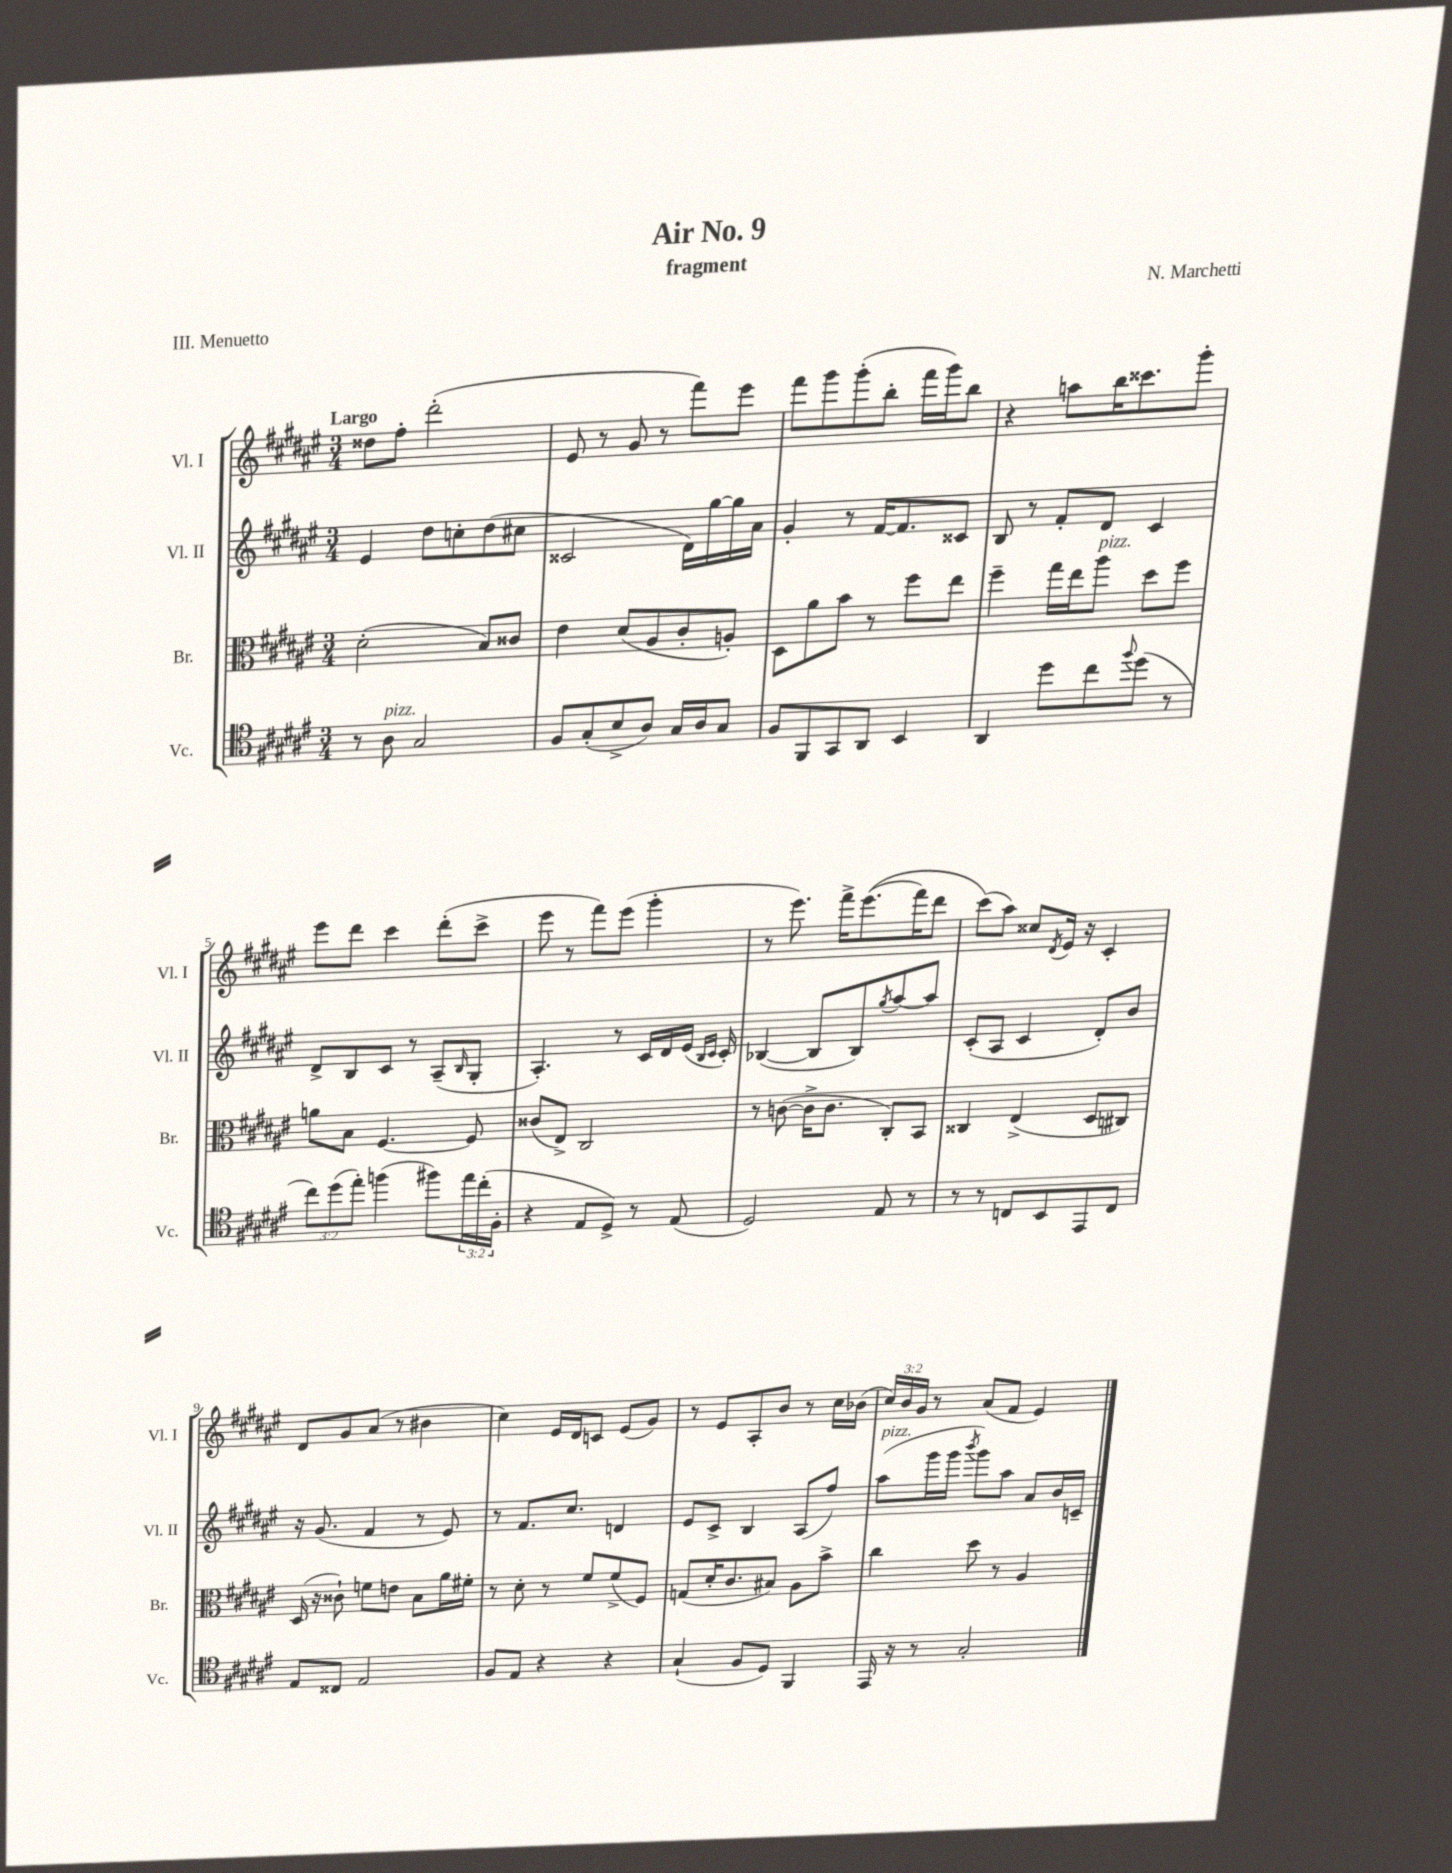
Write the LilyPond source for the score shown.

\header { title = "Air No. 9" composer = "N. Marchetti" subtitle = "fragment" piece = "III. Menuetto" }
<<
\new StaffGroup <<
\new Staff = "s0" \with { instrumentName = "Vl. I" shortInstrumentName = "Vl. I" } {
    \clef treble \key fis \major \numericTimeSignature \time 3/4 \override Staff.TupletNumber.text = #tuplet-number::calc-fraction-text \tempo "Largo"
    disis''8 fis''8-. dis'''2-.( |
    eis'8 r8 gis'8 r8 fis'''8) eis'''8 |
    fis'''8 gis'''8 gis'''8-.( b''8-. fis'''16 gis'''16) b''8 |
    r4 a''8 b''16 cisis'''8. gis'''8-. |
    eis'''8 dis'''8 cis'''4 dis'''8-.( cis'''8-> |
    eis'''8 r8 fis'''8) eis'''8( gis'''4-. |
    r8 eis'''8.) fis'''16-> eis'''8.(\( fis'''16) dis'''8 |
    cis'''8(\) ais''8) cisis''8 \acciaccatura { dis'8 } eis'16 r16 cis'4-. |
    dis'8 gis'8 ais'8( r8 bis'4 |
    cis''4) eis'16 dis'16 c'8 eis'8( gis'8) |
    r8 eis'8 ais8-. b'8 r8 cis''16 bes'16( |
    \tuplet 3/2 { cis''16) b'16 gis'16 } r8 ais'8( fis'8 eis'4) \bar "|." |
}
\new Staff = "s1" \with { instrumentName = "Vl. II" shortInstrumentName = "Vl. II" } {
    \clef treble \key fis \major \numericTimeSignature \time 3/4
    eis'4 dis''8 c''8-. dis''8( cis''8 |
    cisis'2 dis'16) gis''16~ gis''16 ais'16 |
    gis'4-. r8 fis'16~ fis'8. cisis'8 |
    b8 r8 fis'8-. dis'8 cis'4 |
    dis'8-> b8 cis'8 r8 ais8--( \grace { b16 } gis8-. |
    ais4.-.) r8 cis'16 dis'16 eis'16( \grace { b16 cis'16 } cis'16-.) |
    bes4~( bes8 bes8) \acciaccatura { gis''8 } ais''8~ ais''8 |
    cis'8-.( ais8 cis'4 dis'8-.) b'8 |
    r16 gis'8.( fis'4 r8 eis'8) |
    r8 fis'8. cis''8. d'4 |
    eis'8 cis'8-> b4 ais8( fis''8) |
    ais''8^\markup { \italic "pizz." }( gis'''16 gis'''16 \acciaccatura { b'''8 } gis'''8) ais''8 ais'8 b'16 c'16-- \bar "|." |
}
\new Staff = "s2" \with { instrumentName = "Br." shortInstrumentName = "Br." } {
    \clef alto \key fis \major \numericTimeSignature \time 3/4
    dis'2-.( b8) cisis'8 |
    eis'4 dis'8( ais8 cis'8-. a8-.) |
    dis8 ais'8 b'8 r8 fis''8 eis''8 |
    fis''4-- gis''16 eis''16 ais''8^\markup { \italic "pizz." } dis''8 fis''8 |
    a'8 b8 fis4.~ fis8 |
    cisis'8( eis8->) cis2 |
    r8 c'8~( c'16-> c'8. cis8-.) b,8 |
    cisis4 eis4->( dis8 cis8) |
    dis16( r16 cisis'8-!) f'8 e'8 b8 ais'16 fis'16-. |
    r8 dis'8-. r8 fis'8 fis'8->( fis8) |
    g8( dis'16-. cis'8. bis8) ais8 b'8-> |
    cis''4 dis''8 r8 ais4 \bar "|." |
}
\new Staff = "s3" \with { instrumentName = "Vc." shortInstrumentName = "Vc." } {
    \clef tenor \key fis \major \numericTimeSignature \time 3/4 \override Staff.TupletNumber.text = #tuplet-number::calc-fraction-text
    r8 ais8^\markup { \italic "pizz." } gis2 |
    fis8 gis8-.( b8-> ais8) gis16 ais16 gis8 |
    fis8 fis,8 gis,8 ais,8 b,4 |
    ais,4 dis''8 cis''8 \appoggiatura { fis''8 } dis''8( r8 |
    \tuplet 3/2 { cis''8) dis''8( eis''8-.) } f''4( fis''8) \tuplet 3/2 { eis''16 cis''16-.( fis16-. } |
    r4 eis8 dis8->) r8 eis8( |
    dis2) eis8 r8 |
    r8 r8 c8 b,8 eis,8 c8 |
    eis8 cisis8 eis2 |
    fis8 eis8 r4 r4 |
    gis4-!( fis8 dis8) fis,4 |
    eis,16 r16 r8 gis2-. \bar "|." |
}
>>
>>
